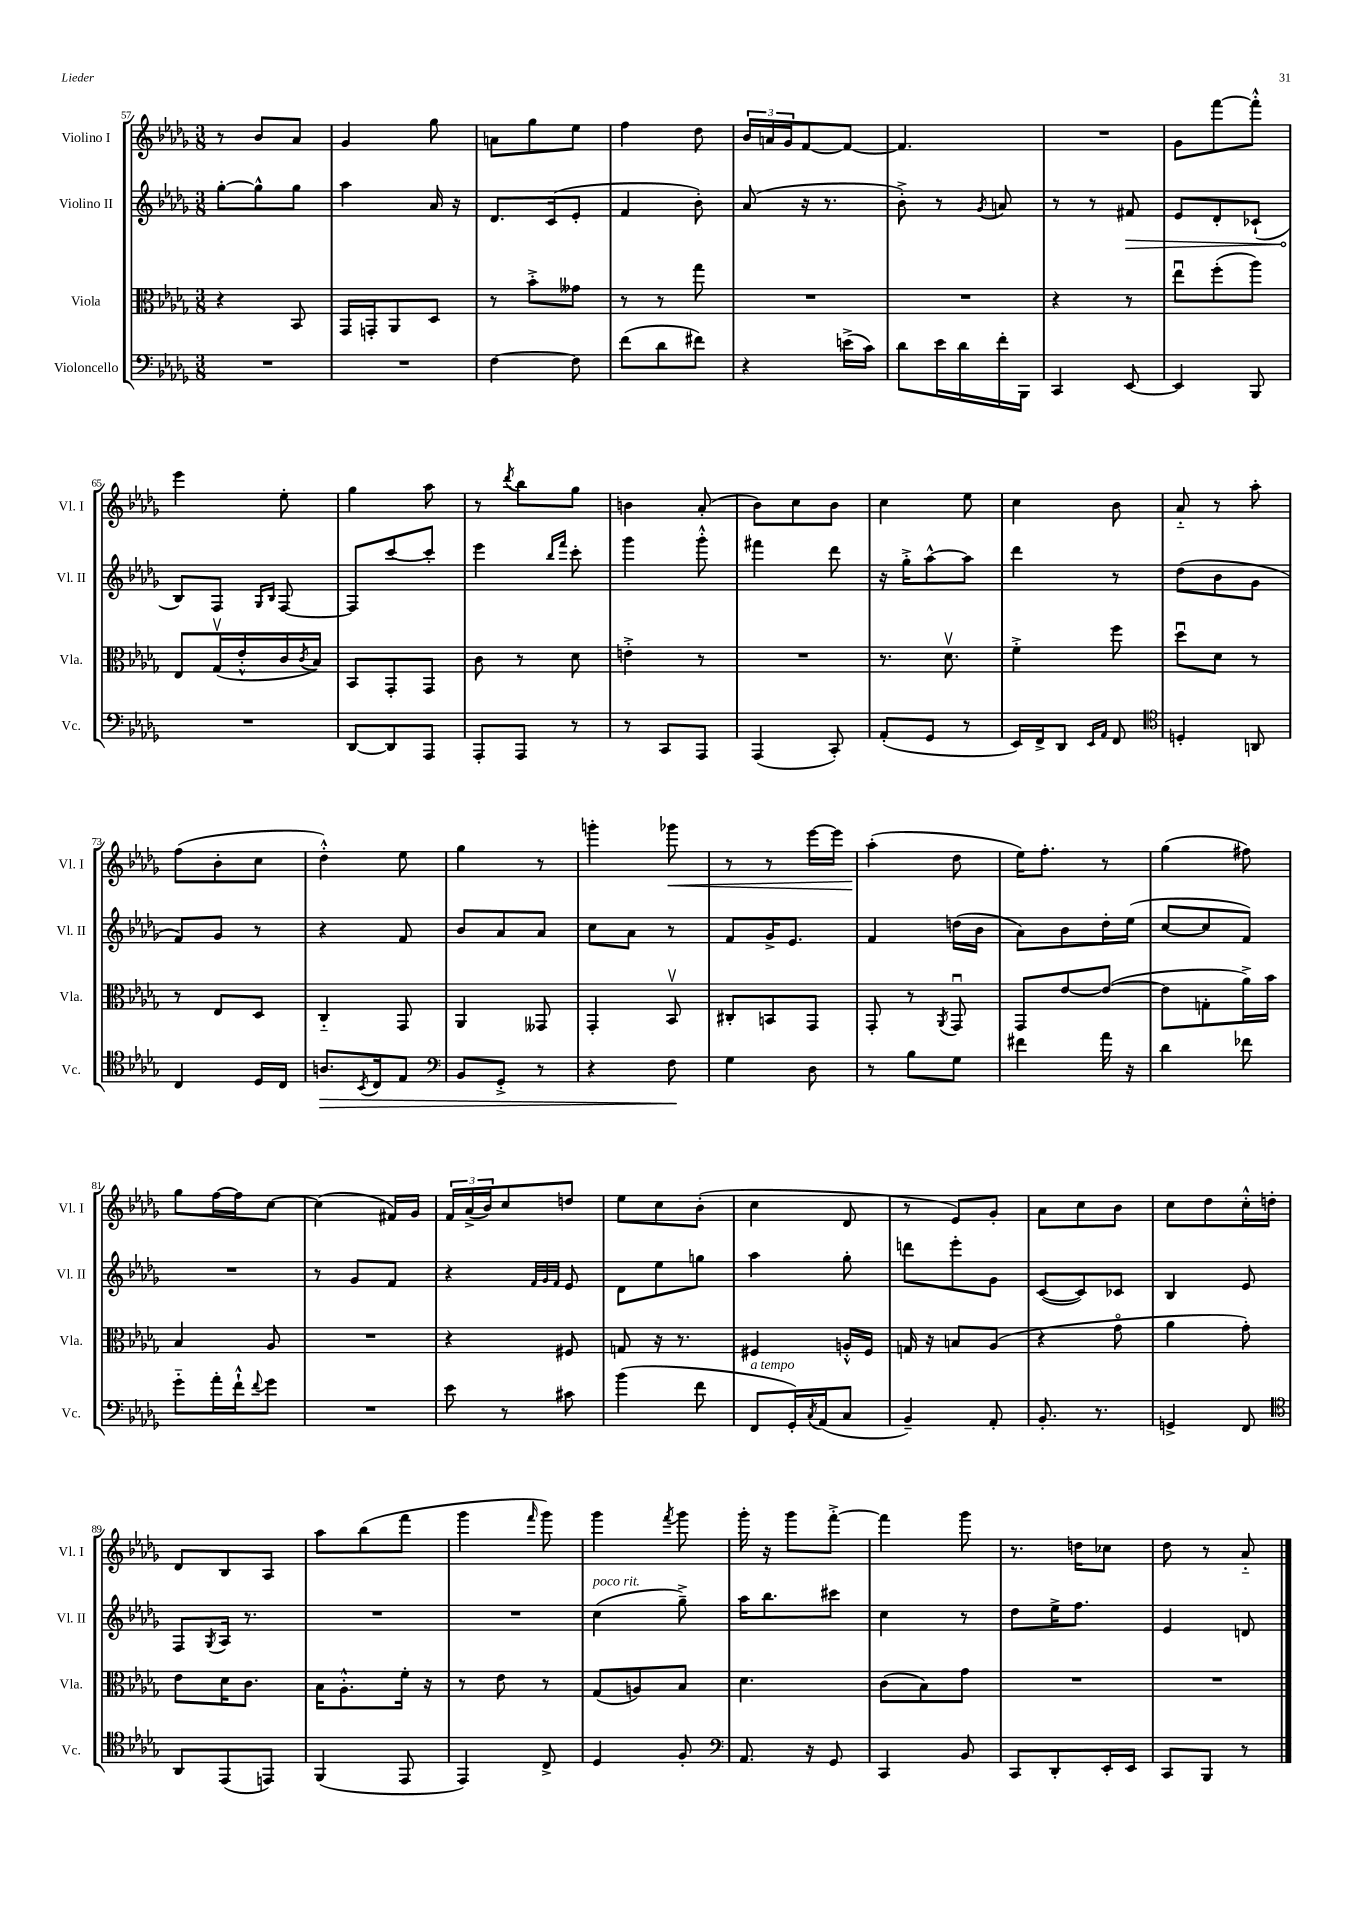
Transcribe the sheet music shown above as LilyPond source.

<<
\new StaffGroup <<
\new Staff = "s0" \with { instrumentName = "Violino I" shortInstrumentName = "Vl. I" } {
    \clef treble \key des \major \numericTimeSignature \time 3/8
    r8 bes'8 aes'8 |
    ges'4 ges''8 |
    a'8 ges''8 ees''8 |
    f''4 des''8 |
    \tuplet 3/2 { bes'16 a'16 ges'16 } f'8~ f'8~ |
    f'4. |
    R4. |
    ges'8 f'''8~ f'''8-.-^ |
    ees'''4 ees''8-. |
    ges''4 aes''8 |
    r8 \acciaccatura { des'''8 } bes''8 ges''8 |
    b'4 aes'8-.( |
    bes'8) c''8 bes'8 |
    c''4 ees''8 |
    c''4 bes'8 |
    aes'8-_ r8 aes''8-. |
    f''8( bes'8-. c''8 |
    des''4-.-^) ees''8 |
    ges''4 r8 |
    g'''4-. ges'''8\< |
    r8 r8 ees'''16~ ees'''16 |
    aes''4-.\!( des''8 |
    ees''16) f''8.-. r8 |
    ges''4( fis''8) |
    ges''8 f''16~ f''16 c''8~ |
    c''4( fis'16) ges'16 |
    \tuplet 3/2 { f'16 aes'16->( bes'16) } c''8 d''8 |
    ees''8 c''8 bes'8-.( |
    c''4 des'8 |
    r8 ees'8) ges'8-. |
    aes'8 c''8 bes'8 |
    c''8 des''8 c''16-.-^ d''16-. |
    des'8 bes8 aes8 |
    aes''8 bes''8( f'''8 |
    ges'''4 \grace { f'''16 } ges'''8) |
    ges'''4 \acciaccatura { f'''8 } ges'''8 |
    ges'''16-. r16 ges'''8 f'''8~-.-> |
    f'''4 ges'''8 |
    r8. d''16 ces''8 |
    des''8 r8 aes'8-_ \bar "|." |
}
\new Staff = "s1" \with { instrumentName = "Violino II" shortInstrumentName = "Vl. II" } {
    \clef treble \key des \major \numericTimeSignature \time 3/8
    ges''8~-. ges''8-^ ges''8 |
    aes''4 aes'16 r16 |
    des'8. c'16( ees'8-. |
    f'4 bes'8-.) |
    aes'8( r16 r8. |
    bes'8-.->) r8 \acciaccatura { ges'8 } a'8 |
    r8 r8 \once \override Hairpin.circled-tip = ##t fis'8\> |
    ees'8 des'8-. ces'8-!( |
    bes8\!) f8 \grace { ges16 bes16 } f8~ |
    f8 c'''8~ c'''8-. |
    ees'''4 \grace { bes''16 f'''16 } c'''8-. |
    ges'''4 ges'''8-.-^ |
    fis'''4 des'''8 |
    r16 ges''16-.-> aes''8~-^ aes''8 |
    des'''4 r8 |
    des''8( bes'8 ges'8 |
    f'8) ges'8 r8 |
    r4 f'8 |
    bes'8 aes'8 aes'8 |
    c''8 aes'8 r8 |
    f'8 ges'16-> ees'8. |
    f'4 d''16( bes'16 |
    aes'8) bes'8 des''16-. ees''16( |
    c''8~ c''8 f'8) |
    R4. |
    r8 ges'8 f'8 |
    r4 \grace { f'32 ges'32 f'32 } ees'8 |
    des'8 ees''8 g''8 |
    aes''4 ges''8-. |
    d'''8 ees'''8-. ges'8 |
    c'8~( c'8) ces'8 |
    bes4 ees'8 |
    f8 \acciaccatura { ges8 } aes16 r8. |
    R4. |
    R4. |
    c''4^\markup { \italic "poco rit." }( ges''8--->) |
    aes''16 bes''8. cis'''8 |
    c''4 r8 |
    des''8 ees''16-> f''8. |
    ees'4 d'8 \bar "|." |
}
\new Staff = "s2" \with { instrumentName = "Viola" shortInstrumentName = "Vla." } {
    \clef alto \key des \major \numericTimeSignature \time 3/8
    r4 bes,8 |
    ges,16 g,16-. aes,8 des8 |
    r8 bes'8-.-> geses'8 |
    r8 r8 ges''8 |
    R4. |
    R4. |
    r4 r8 |
    ees''8\downbow f''8-.( aes''8) |
    ees8 ges16\upbow( ees'16-.-^ c'16 \acciaccatura { c'8 } bes16) |
    bes,8 ges,8-. ges,8 |
    c'8 r8 des'8 |
    e'4-.-> r8 |
    R4. |
    r8. des'8.\upbow |
    f'4-.-> f''8 |
    des''8\downbow des'8 r8 |
    r8 ees8 des8 |
    c4-_ ges,8 |
    aes,4 geses,8 |
    ges,4-. bes,8\upbow |
    cis8-. b,8 ges,8 |
    ges,8-. r8 \acciaccatura { aes,8 } ges,8\downbow |
    ges,8 ees'8~ ees'8~( |
    ees'8 g8-. aes'16->) bes'16 |
    bes4 aes8 |
    R4. |
    r4 fis8 |
    g8 r16 r8. |
    fis4 a16-.-^ fis16 |
    g16 r16 b8 aes8( |
    r4 ges'8\flageolet |
    aes'4 ges'8-.) |
    ees'8 des'16 c'8. |
    bes16 aes8.-.-^ f'16-. r16 |
    r8 ees'8 r8 |
    ges8( a8) bes8 |
    des'4. |
    c'8( bes8) ges'8 |
    R4. |
    R4. \bar "|." |
}
\new Staff = "s3" \with { instrumentName = "Violoncello" shortInstrumentName = "Vc." } {
    \clef bass \key des \major \numericTimeSignature \time 3/8
    R4. |
    R4. |
    f4~ f8 |
    f'8( des'8 fis'8) |
    r4 e'16->( c'16) |
    des'8 ees'16 des'16 f'16-. bes,,16 |
    c,4 ees,8~ |
    ees,4 bes,,8 |
    R4. |
    des,8~ des,8 aes,,8 |
    aes,,8-. aes,,8 r8 |
    r8 c,8 aes,,8 |
    aes,,4( c,8-.) |
    aes,8-.( ges,8 r8 |
    ees,16) f,16-> des,8 \grace { ees,16 aes,16 } f,8 |
    \clef tenor d4-. a,8 |
    c4 des16 c16 |
    a8.\> \acciaccatura { bes,8 } c16 ees8 |
    \clef bass bes,8 ges,8-.-> r8 |
    r4 f8\! |
    ges4 des8 |
    r8 bes8 ges8 |
    fis'4 aes'16 r16 |
    des'4 fes'8 |
    ges'8-_ aes'16-. f'16-!-^ \appoggiatura { f'8 } ges'8 |
    R4. |
    ees'8 r8 cis'8 |
    bes'4( f'8 |
    f,8^\markup { \italic "a tempo" } ges,16-.) \acciaccatura { c8 } aes,16( c8 |
    bes,4--) aes,8-. |
    bes,8.-. r8. |
    g,4-> f,8 |
    \clef tenor aes,8 ees,8( e,8) |
    f,4( ees,8 |
    ees,4) c8-> |
    des4 f8-. |
    \clef bass aes,8. r16 ges,8 |
    c,4 bes,8 |
    c,8 des,8-. ees,16-. ees,16 |
    c,8 bes,,8 r8 \bar "|." |
}
>>
>>
\layout { \context { \Score currentBarNumber = #57 } }
